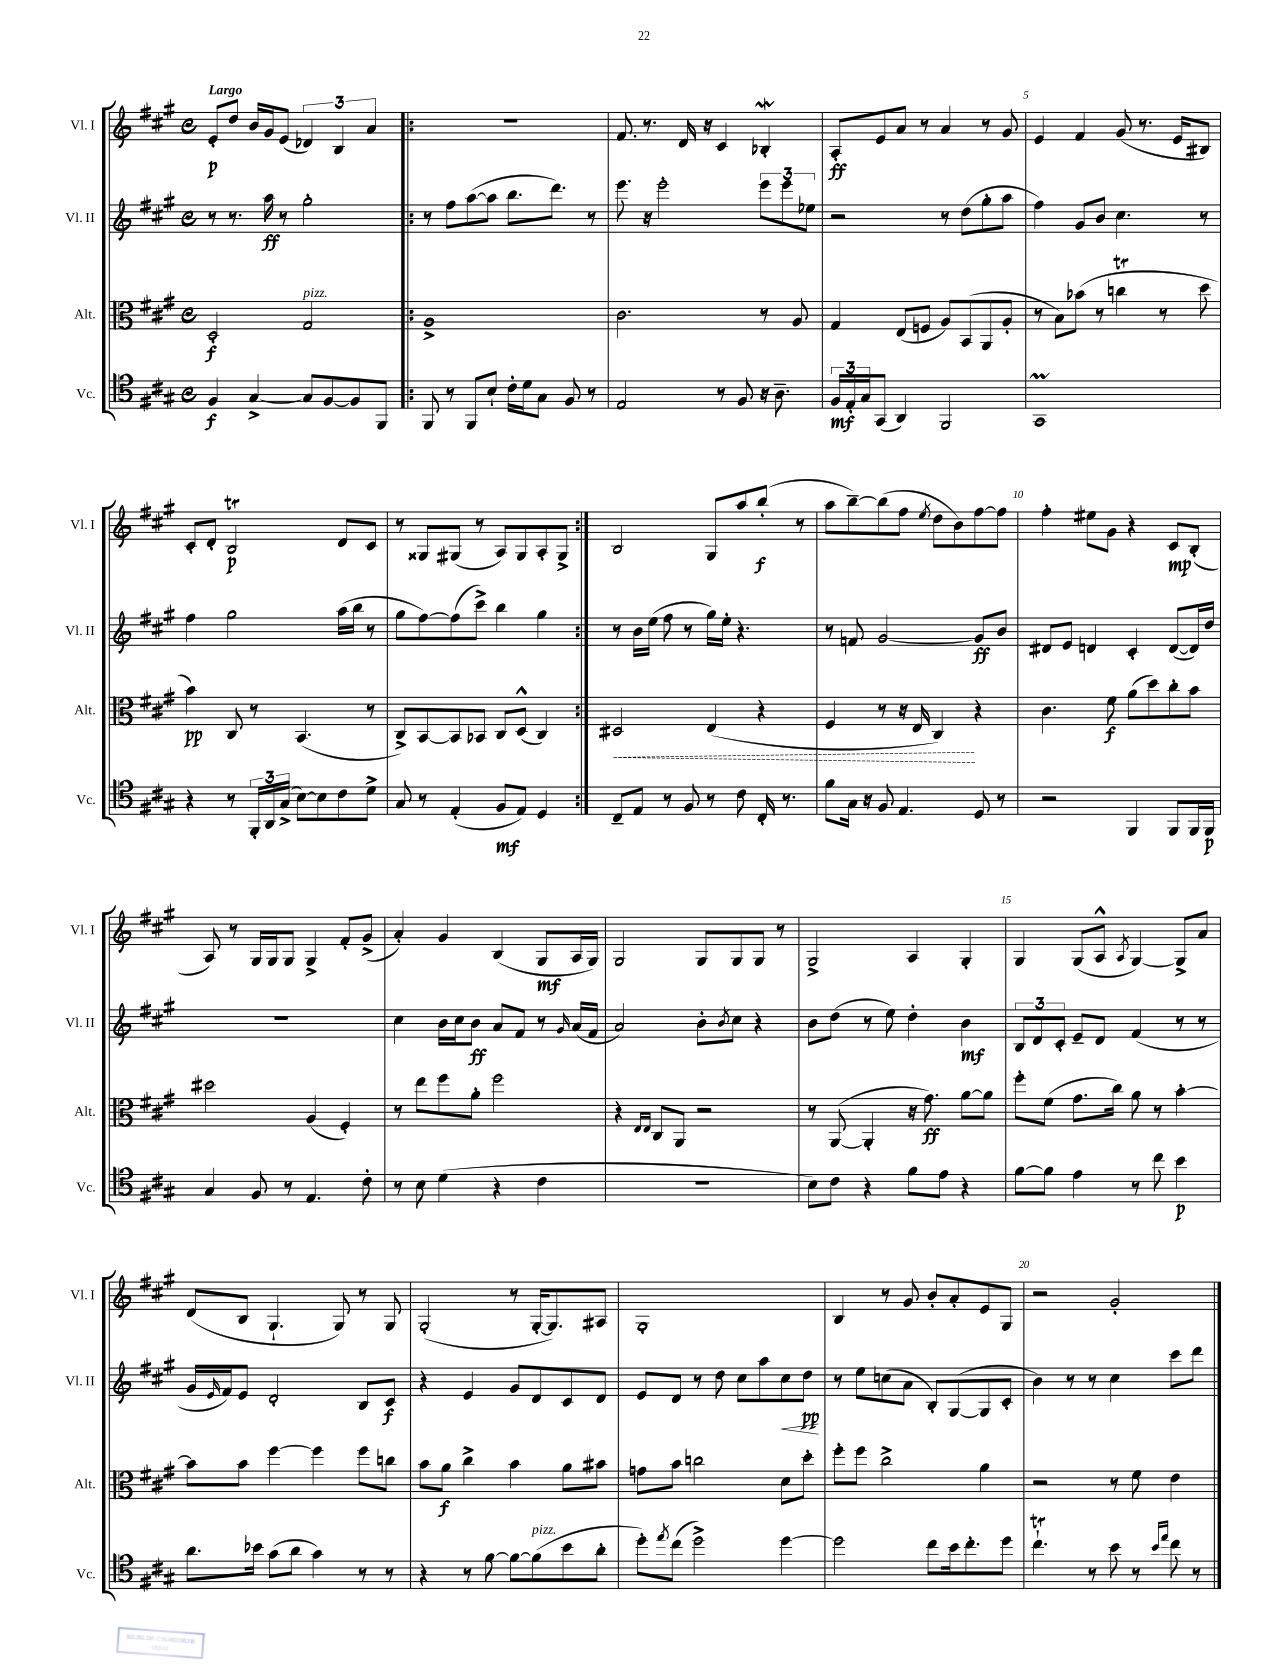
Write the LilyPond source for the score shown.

<<
\new StaffGroup <<
\new Staff = "s0" \with { instrumentName = "Vl. I" shortInstrumentName = "Vl. I" } {
    \clef treble \key a \major \defaultTimeSignature \time 4/4 \tempo "Largo"
    e'8-.\p d''8 b'16 gis'16 e'8( \tuplet 3/2 { des'4) b4 a'4 } |
    \repeat volta 2 { R1 |
    fis'8. r8. d'16 r16 cis'4 bes4-.\mordent |
    a8-.\ff e'8 a'8 r8 a'4 r8 gis'8 |
    e'4 fis'4 gis'8( r8. e'16 bis8) |
    cis'8-. d'8-. b2\trill\p d'8 cis'8 |
    r8 gisis8 gis8( r8 a8) gis8 a8-. gis8-> | }
    b2 gis8 a''8 b''8-.\f( r8 |
    a''8 b''8~--) b''8( fis''8 \acciaccatura { e''8 } d''8 b'8) fis''8~ fis''8 |
    fis''4-. eis''8 gis'8 r4 cis'8\mp b8-.( |
    a8) r8 gis16 gis16 gis8 gis4-> fis'8-. gis'8->( |
    a'4-.) gis'4 b4( gis8\mf a16 gis16) |
    gis2 gis8 gis8 gis8 r8 |
    gis2-> a4 gis4-. |
    gis4 gis8( a8-^ \acciaccatura { a8 } gis4~) gis8-> a'8 |
    d'8( b8 gis4.-! gis8) r8 gis8 |
    gis2-.( r8 gis16~-. gis8.) ais8 |
    gis1-. |
    b4 r8 gis'8 b'8-. a'8-. e'8 gis8 |
    r2 gis'2-. \bar "|." |
}
\new Staff = "s1" \with { instrumentName = "Vl. II" shortInstrumentName = "Vl. II" } {
    \clef treble \key a \major \defaultTimeSignature \time 4/4
    r8 r8. a''16\ff r8 gis''2-. |
    \repeat volta 2 { r8 fis''8 a''8~( a''8 b''8. d'''8.) r8 |
    e'''8. r16 e'''2-. \tuplet 3/2 { e'''8 e'''8 ees''8 } |
    r2 r8 d''8( gis''8-. a''8 |
    fis''4) gis'8 b'8 cis''4. r8 |
    fis''4 gis''2 a''16( b''16 r8 |
    gis''8 fis''8~) fis''8( cis'''8->) b''4 gis''4 | }
    r8 b'16 e''16( fis''8 r8 gis''16) e''16-. r4. |
    r8 f'8 gis'2~ gis'8\ff b'8 |
    dis'8 e'8 d'4 cis'4-. d'8~( d'16) d''16 |
    r1 |
    cis''4 b'16 cis''16 b'8\ff a'8 fis'8 r8 \grace { gis'16 } a'16( fis'16 |
    a'2) b'8-. \acciaccatura { b'8 } cis''8 r4 |
    b'8 d''8( r8 e''8) d''4-. b'4\mf |
    \tuplet 3/2 { b8 d'8 cis'8-. } e'8-- d'8 fis'4( r8 r8 |
    gis'16 \grace { e'16 } fis'16) e'8 d'2-. b8 cis'8\f |
    r4 e'4 gis'8 d'8 cis'8 d'8 |
    e'8 d'8 r8 d''8 cis''8 a''8 cis''8\< d''8\pp\! |
    r8 e''8 c''8( a'8 b8-.) gis8~( gis8 cis'8-. |
    b'4) r8 r8 cis''4 cis'''8 d'''8 \bar "|." |
}
\new Staff = "s2" \with { instrumentName = "Alt." shortInstrumentName = "Alt." } {
    \clef alto \key a \major \defaultTimeSignature \time 4/4
    d2-.\f gis2^\markup { \italic "pizz." } |
    \repeat volta 2 { a1-> |
    cis'2. r8 a8 |
    gis4 e8( f8 a8) b,8( a,8 a8-. |
    r8 b8) bes'8( r8 c''4\trill r8 d''8 |
    b'4\pp) cis8 r8 b,4.( r8 |
    cis8->) b,8~ b,8 bes,8 cis8 d8-^( cis4) | }
    \once \override Hairpin.style = #'dashed-line dis2\< e4( r4 |
    fis4 r8 r16 e16 cis4\!) r4 |
    cis'4. fis'8\f a'8( d''8) cis''8-. b'8 |
    dis''2 a4( fis4-.) |
    r8 e''8 fis''8 a'8-. fis''2 |
    r4 \grace { e16 e16 } cis8 a,8 r2 |
    r8 a,8~( a,4-. r16 gis'8.\ff) a'8~ a'8 |
    fis''8-. fis'8( gis'8. cis''16) a'8 r8 b'4~-. |
    b'8 b'8 fis''4~ fis''4 fis''8 c''8 |
    b'8 a'8\f cis''4-> b'4 a'8 bis'8 |
    g'8 b'8 c''2 d'8 d''8-. |
    fis''8-. fis''8 cis''2-> a'4 |
    r2 r8 fis'8 e'4 \bar "|." |
}
\new Staff = "s3" \with { instrumentName = "Vc." shortInstrumentName = "Vc." } {
    \clef tenor \key a \major \defaultTimeSignature \time 4/4
    fis4\f gis4~-> gis8 fis8~ fis8 fis,8 |
    \repeat volta 2 { fis,8 r8 fis,8 b8-! cis'16-. d'16 gis8 fis8 r8 |
    e2 r8 fis8 r16 a8.-- |
    \tuplet 3/2 { fis16\mf e16-. gis16 } gis,8( a,4) fis,2 |
    gis,1\prall |
    r4 r8 \tuplet 3/2 { fis,16-. a,16 gis16->( } b8~) b8 cis'8 d'8-> |
    gis8 r8 e4-.( fis8\mf e8) d4 | }
    cis8-- e8 r8 fis8 r8 cis'8 cis16-. r8. |
    fis'8 gis16 r16 fis8 e4. d8 r8 |
    r2 fis,4 fis,8 fis,16 fis,16\p |
    gis4 fis8 r8 e4. cis'8-. |
    r8 b8 d'4( r4 cis'4 |
    R1 |
    b8) cis'8 r4 fis'8 e'8 r4 |
    fis'8~ fis'8 e'4 r8 cis''8 b'4\p |
    a'8. bes'16 gis'8( a'8 gis'4) r8 r8 |
    r4 r8 fis'8~ fis'8~ fis'8^\markup { \italic "pizz." }( b'8 a'8-. |
    d''8-.) \acciaccatura { e''8 } cis''8( d''2->) d''4~ |
    d''2 cis''8 b'16 cis''8.-. d''8 |
    cis''4.-!\trill r8 b'8 r8 \grace { b'16 e''16 } cis''8 r8 \bar "|." |
}
>>
>>
\layout { \context { \Score \override BarNumber.break-visibility = ##(#f #t #t) barNumberVisibility = #(every-nth-bar-number-visible 5) } }
